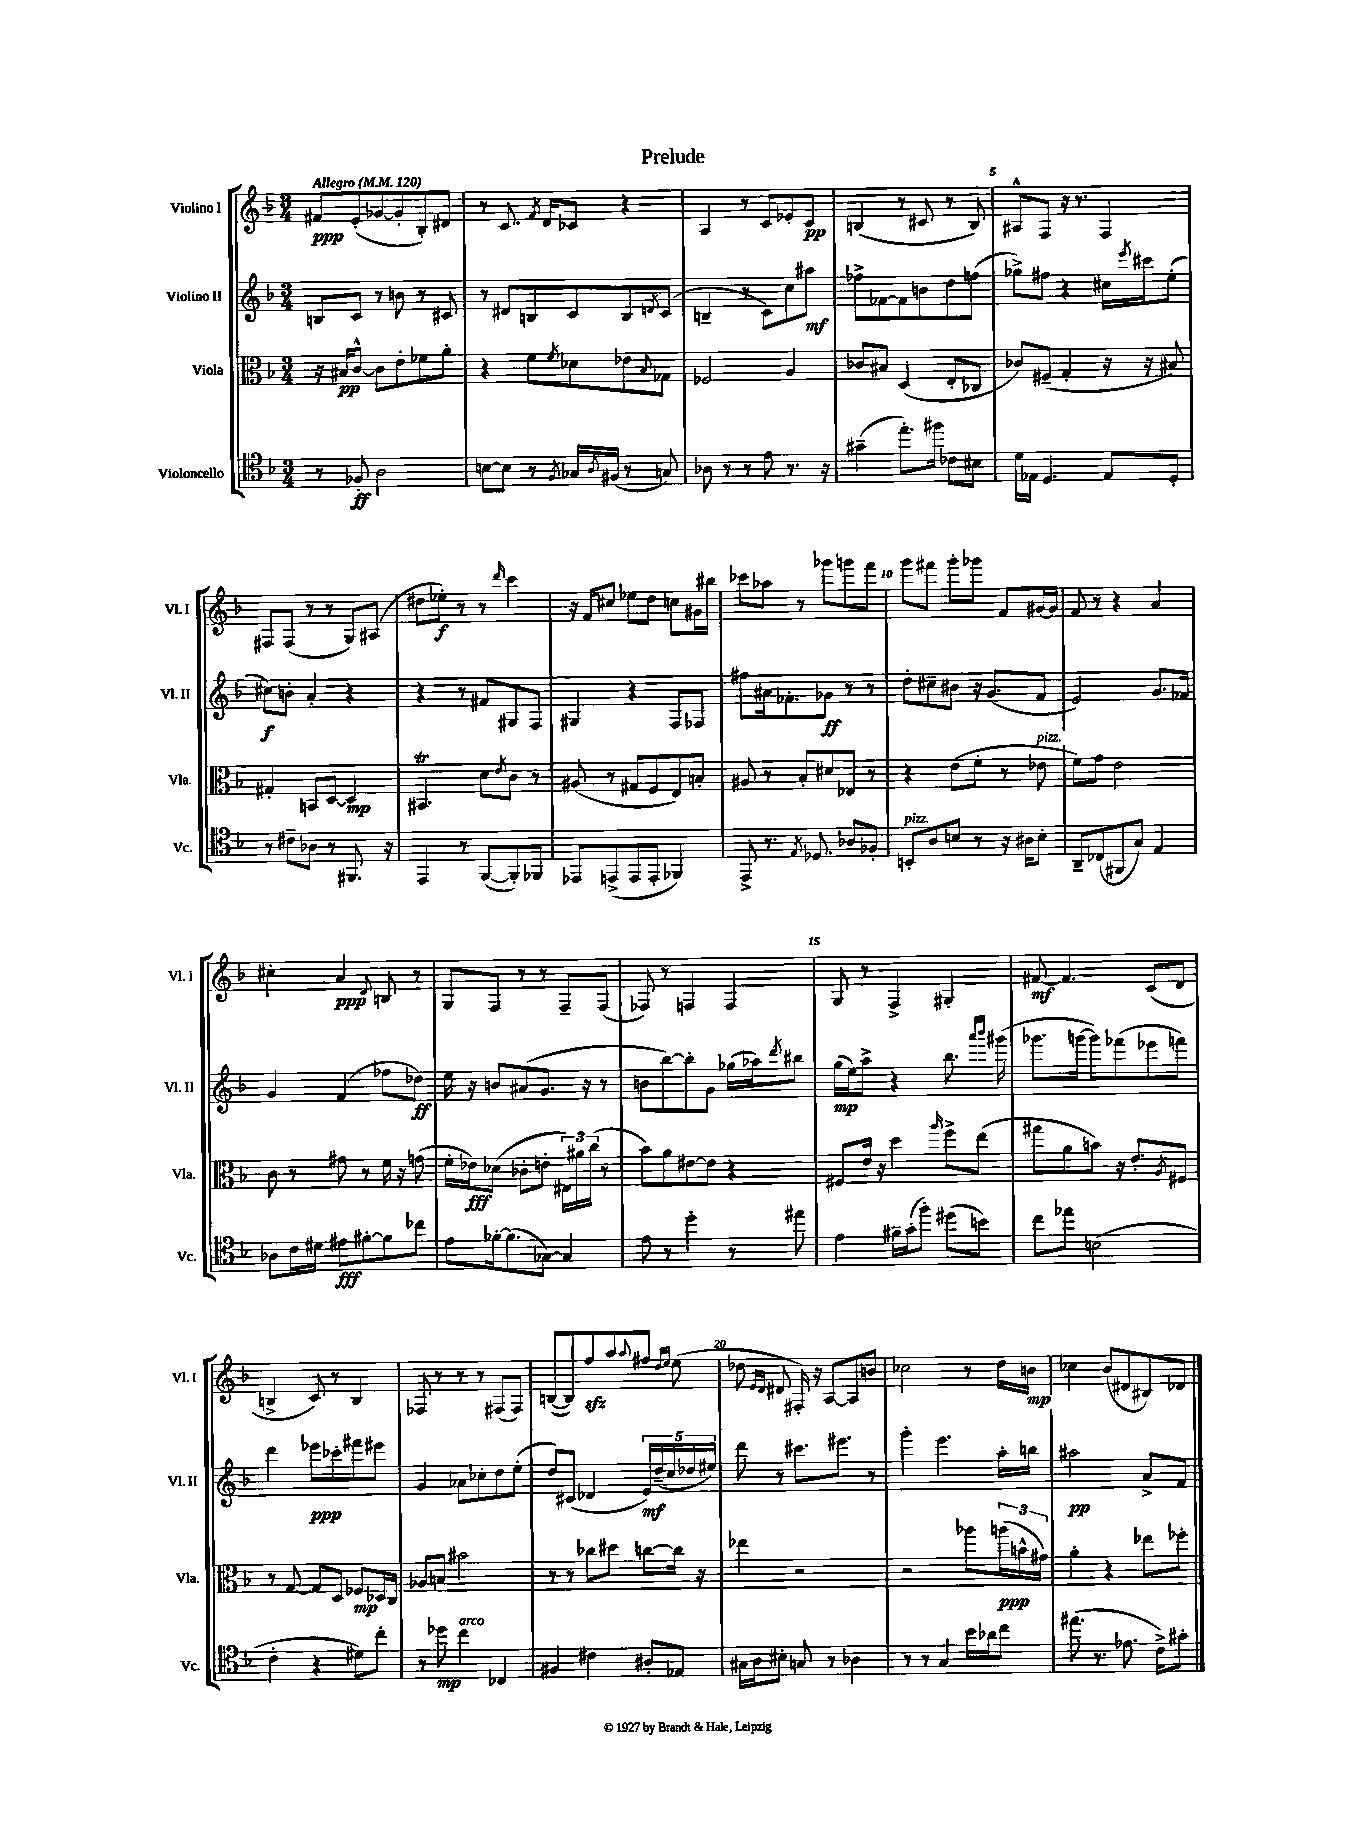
\header { title = "Prelude" }
<<
\new StaffGroup <<
\new Staff = "s0" \with { instrumentName = "Violino I" shortInstrumentName = "Vl. I" } {
    \clef treble \key f \major \numericTimeSignature \time 3/4 \tempo "Allegro" 4 = 120
    fis'8\ppp e'8-.( ges'8~ ges'8-. bes8-.) dis'8 |
    r8 c'8. \acciaccatura { f'8 } d'16 ces'8 r4 |
    a4 r8 c'8 ees'8-. c'8\pp |
    b4( r8 cis'8 r8 b8) |
    ais8-^ f8 r16 r8. f4 |
    fis8 fis8( r8 r8 g8) ais8( |
    dis''8 ees''8-.\f) r8 r8 \grace { d'''16 } c'''4 |
    r16 f'16 cis''8 ees''8 d''8 c''8 gis'16 bis''16 |
    ces'''8 aes''8 r8 ges'''8 g'''8 f'''8 |
    g'''8 fis'''8 g'''8-. ges'''8 f'8 gis'16~ gis'16 |
    f'8 r8 r4 a'4 |
    cis''4-. a'4\ppp \appoggiatura { d'8 } b8 r8 |
    g8 f8 r8 r8 f8-- f8( |
    fes8) r8 f4 f4 |
    g8 r8 f4-> gis4-. |
    fis'8~\mf fis'4. c'8( d'8 |
    b4-> c'8) r8 b4 |
    fes8 r8 r8 r8 fis8( fis8) |
    b8~( b8) f''8\sfz a''8 \appoggiatura { a''8 } fis''8 \grace { d''16 e''16 } e''8( |
    des''8 \grace { e'16 d'16 } dis'8 fis16-.) r16 a8~ a8 b'8 |
    ces''2 r8 d''16 b'16\mp |
    ces''4 bes'8( dis'8 bis8) des'8 \bar "|." |
}
\new Staff = "s1" \with { instrumentName = "Violino II" shortInstrumentName = "Vl. II" } {
    \clef treble \key f \major \numericTimeSignature \time 3/4
    b8 c'8 r8 b'8 r8 cis'8 |
    r8 dis'8 b8 c'8 b8 \acciaccatura { d'8 } c'8( |
    b4-- r8 c'8) c''8 ais''8\mf |
    fes''8-> fes'8~ fes'8 b'8 d''8 f''8( |
    ges''8->) fis''8 r4 cis''16 \acciaccatura { e'''8 } cis'''16 e''8-.( |
    cis''8\f) b'8-. a'4-. r4 |
    r4 r8 fis'8 gis8 f8 |
    gis4 r4 f8 fes8 |
    fis''8 ais'16 fes'8.-. ges'8\ff r8 r8 |
    d''8-. cis''8-- bis'8 r16 g'8.( f'8 |
    e'2) g'8. fes'16 |
    g'4 f'4( fes''8 des''8\ff) |
    e''16 r16 b'8 ais'8( g'8. r16 r8 |
    b'8 bes''8~) bes''8-. g'8 ges''16( aes''16) \acciaccatura { d'''8 } bis''8 |
    g''16\mp( e''16) a''8-> r4 bes''8. \grace { a'''16 bes'''16 } gis'''16( |
    ges'''8. g'''16~ g'''8) fes'''8( ees'''8 f'''8) |
    d'''4 ees'''8\ppp ces'''8-. fis'''8 eis'''8 |
    g'4 aes'8 ces''8-. d''8 e''8-.( |
    d''8) cis'8( des'4 \tuplet 5/4 { e'16\mf) d''16--( c''16 des''16 eis''16) } |
    d'''8 r8 cis'''8. eis'''8. r8 |
    g'''4-. e'''4. a''16-. b''16 |
    ais''2\pp a'8-> f'8 \bar "|." |
}
\new Staff = "s2" \with { instrumentName = "Viola" shortInstrumentName = "Vla." } {
    \clef alto \key f \major \numericTimeSignature \time 3/4
    r16 bis16\pp c'8~-^ c'8 e'8-. fes'8 a'8-. |
    r4 f'8 \acciaccatura { f'8 } des'8 ees'8 \appoggiatura { bes8 } ges8 |
    fes2 a4 |
    ces'8 bis8 d4( e8-. ces8 |
    ces'8) fis8--( g4-. r16 r16 bis8) |
    gis4-. b,8 d8~ d4\mp |
    bis,4.\trill d'8 \acciaccatura { e'8 } c'8 r8 |
    ais8( r8 gis8 f8 e8) b8-. |
    ais8 r8 bes8-. dis'8 ees8 r8 |
    r4 e'8( f'8-. r8 ees'8^\markup { \italic "pizz." } |
    f'8) g'8 e'2 |
    c'8 r8 gis'8 r8 f'16 r16 g'8( |
    f'16-. ees'16\fff) des'8( ces'8-. e'8-. \tuplet 3/2 { eis16) ais'16 c''16( } r8 |
    bes'8) a'8 eis'8~ eis'8 r4 |
    fis8 e'16 r16 d''4 \grace { a''16 } f''8-> e''8( |
    gis''8 a'8 b'8) r16 e'8.-. \acciaccatura { a8 } fis8 |
    r8 g8~ g8 d8 fes8\mp des16 c16 |
    aes8 b8 bis'2 |
    r8 r8 ces''8 dis''8 c''8~ c''16 r16 |
    ees''4 r2 |
    r2 aes''8 \tuplet 3/2 { a''16\ppp( b'16-^ gis'16) } |
    a'4-. r4 ees''8 fes''8-. \bar "|." |
}
\new Staff = "s3" \with { instrumentName = "Violoncello" shortInstrumentName = "Vc." } {
    \clef tenor \key f \major \numericTimeSignature \time 3/4
    r8 fes8-.\ff a2 |
    b8~ b8 r8 \acciaccatura { f8 } ges16 \acciaccatura { a8 } fis16( r8 g8) |
    aes8 r8 r8 e'8 r8. r16 |
    gis'4--( e''8.-.) fis''16 ces'8 bis8 |
    d'16 ees16 d4. ees8 d8-. |
    r8 cis'8-- aes8 r8 fis,8. r16 |
    e,4 r8 f,8~( f,8-.) fes,8 |
    ees,8 e,8->( e,8 e,8-. fes,4) |
    e,8-> r8. \acciaccatura { e8 } des8. aes8 fes8-. |
    b,8-.^\markup { \italic "pizz." } a8 b8 r8 r16 ais16 b8-. |
    a,8-- ces8( fis,8 g8) e4 |
    aes8 c'16 dis'16 eis'8\fff fis'8~-. fis'8 ces''8 |
    e'8 fes'16~-. fes'8.( ges8~) ges4 |
    e'8 r8 d''4-. r8 eis''8 |
    e'4 fis'16-- g'16-.( f''8-.) dis''8( b'8) |
    c''8 ees''8 b2( |
    c'4-. r4 dis'8) c''8-. |
    r8 des''8\mp c''4^\markup { \italic "arco" } ces4 |
    fis4 cis'4 ais8-. ees8 |
    gis16 a16 bis8-. g8 r8 aes4 |
    r8 r8 g4 bes'16 aes'16 c''8 |
    eis''8.( r8. ees'8. c'16->) gis'8-. \bar "|." |
}
>>
>>
\layout { \context { \Score \override BarNumber.break-visibility = ##(#f #t #t) barNumberVisibility = #(every-nth-bar-number-visible 5) } }
